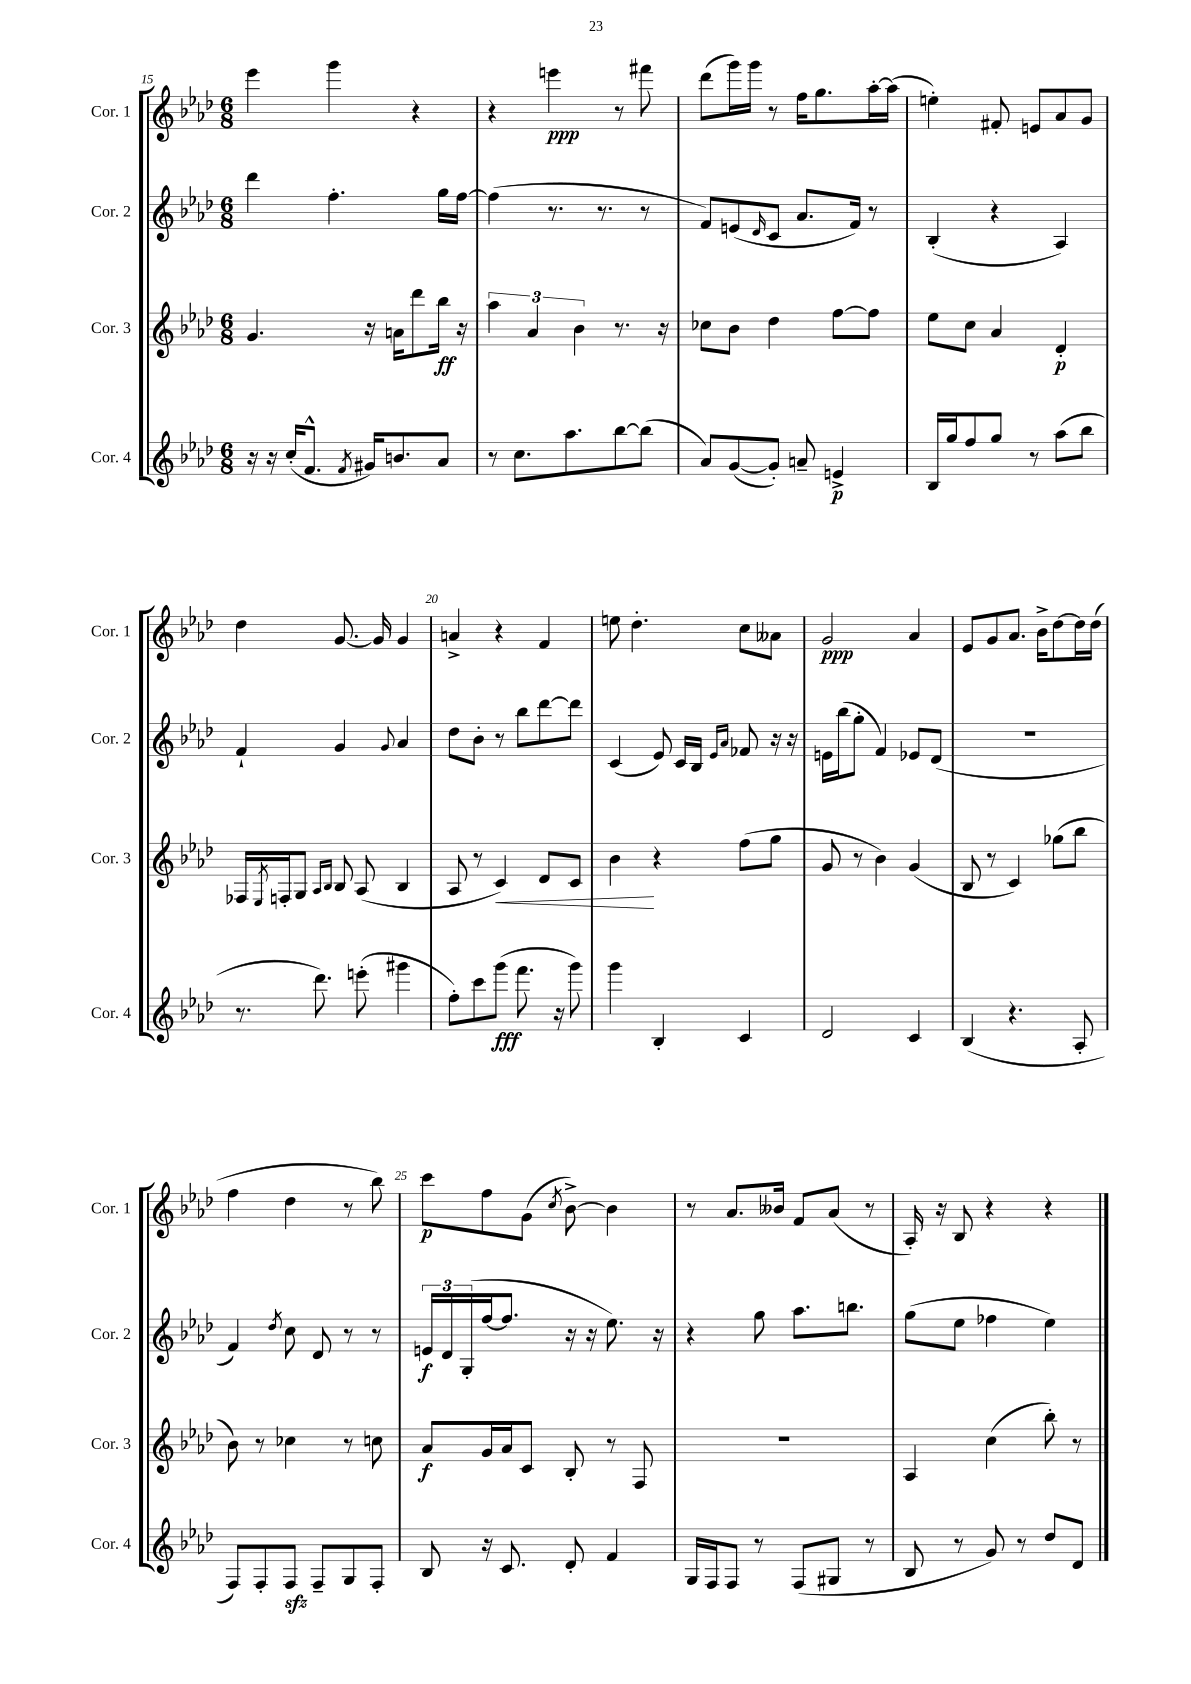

**kern	**kern	**kern	**kern
*staff4	*staff3	*staff2	*staff1
*clefG2	*clefG2	*clefG2	*clefG2
*k[b-e-a-d-]	*k[b-e-a-d-]	*k[b-e-a-d-]	*k[b-e-a-d-]
*M6/8	*M6/8	*M6/8	*M6/8
16r	4.g/	4ddd-\	4eee-\
16r	.	.	.
(16cc'/LK	.	.	.
8.f^^/J	.	.	.
.	.	4.ff'\	4ggg\
8qf/	.	.	.
16g#/LK)	16r	.	.
8.b/	16a\LK	.	.
.	8ddd-\	.	4r
8a-/J	16bb-\Jk	16gg\LL	.
.	16r	[16ff\JJ	.
=	=	=	=
8r	6aa-\	(4ff\]	4r
8.cc\L	.	.	.
.	6a-/	.	.
.	.	8.r	4eee\
8.aa-\	.	.	.
.	6b-\	.	.
.	.	8.r	.
[8bb-\	8.r	.	8r
(8bb-\]J	.	8r	8fff#\
.	16r	.	.
=	=	=	=
8a-/L)	8cc-\L	8f/L)	(8ddd-\L
([8g/	8b-\J	(8e/	16ggg\L)
.	.	.	16ggg\JJ
.	.	16qqd-/	.
8g'/]J)	4dd-\	8c/J	8r
8a~/	.	8.a-/L	16ff\LK
.	.	.	8.gg\
4e^/	[8ff\L	.	.
.	.	16f/Jk)	.
.	8ff\]J	8r	[16aa-'\L
.	.	.	(16aa-\]JJ
=	=	=	=
16B-/LL	8ee-\L	(4B-'/	4ee'\)
16gg/J	.	.	.
8ff/	8cc\J	.	.
8gg/J	4a-/	4r	8f#'/
8r	.	.	8e/L
(8aa-\L	4d-'/	4A-/)	8a-/
8bb-\J	.	.	8g/J
=	=	=	=
8.r	16F-/LL	4f`/	4dd-\
.	8qE-/	.	.
.	16F'/J	.	.
.	8G/J	.	.
8.ddd-\)	.	.	.
.	16qqA-/LL	.	.
.	16qqB-/JJ	.	.
.	8B-/	4g/	[8.g/
(8eee'\	(8A-/	.	.
.	.	.	16g/]
.	.	8qqg/	.
4ggg#\	4B-/	4a-/	4g/
=	=	=	=
8ff'\L)	8A-/	8dd-\L	4a^/
8ccc\	8r	8b-'\J	.
(8ggg\J	4c/)	8r	4r
8.fff\	.	8bb-\L	.
.	8d-/L	[8ddd-\	4f/
16r	.	.	.
8ggg\)	8c/J	8ddd-\]J	.
=	=	=	=
4ggg\	4b-\	(4c/	8ee\
.	.	.	4.dd-'\
4B-'/	4r	8e-/)	.
.	.	16c/LL	.
.	.	16B-/JJ	.
.	.	16qqe-/LL	.
.	.	16qqa-/JJ	.
4c/	(8ff\L	8f-/	8cc\L
.	8gg\J	16r	8a--\J
.	.	16r	.
=	=	=	=
2d-/	8g/	16e\LL	2g/
.	.	(16bb-\J	.
.	8r	8gg'\J	.
.	4b-\)	4f/)	.
4c/	(4g/	8e-/L	4a-/
.	.	(8d-/J	.
=	=	=	=
(4B-/	8B-/	2.r	8e-/L
.	8r	.	8g/
4.r	4c/)	.	8.a-/J
.	.	.	16b-^\LK
.	(8gg-\L	.	[8dd-\
8A-'/	8bb-\J	.	16dd-\]L
.	.	.	(16dd-\JJ
=	=	=	=
8F/L)	8b-\)	4f/)	4ff\
8F'/	8r	.	.
.	.	8qdd-/	.
8F/J	4cc-\	8cc\	4dd-\
8F~/L	.	8d-/	.
8G/	8r	8r	8r
8F'/J	8cc\	8r	8bb-\)
=	=	=	=
8B-/	8a-/L	24e/LL	8ccc\L
.	.	24d-/	.
.	.	(24G'/	.
16r	16g/L	[16ff/J	8ff\
8.c/	16a-/J	8.ff/]J	.
.	8c/J	.	(8g\J
.	.	.	8qcc/
8d-'/	8B-'/	16r	[8b-^\)
.	.	16r	.
4f/	8r	8.ee-\)	4b-\]
.	8F/	.	.
.	.	16r	.
=	=	=	=
16G/LL	2.r	4r	8r
16F/J	.	.	.
8F/J	.	.	8.a-/L
8r	.	8gg\	.
.	.	.	16b--/Jk
(8F/L	.	8.aa-\L	8f/L
8G#/J	.	.	(8a-/J
.	.	8.bb\J	.
8r	.	.	8r
=	=	=	=
8B-/	4A-/	(8gg\L	16A-'/)
.	.	.	16r
8r	.	8ee-\J	8B-/
8g/)	(4cc\	4ff-\	4r
8r	.	.	.
8dd-/L	8bb-'\)	4ee-\)	4r
8d-/J	8r	.	.
==	==	==	==
*-	*-	*-	*-
